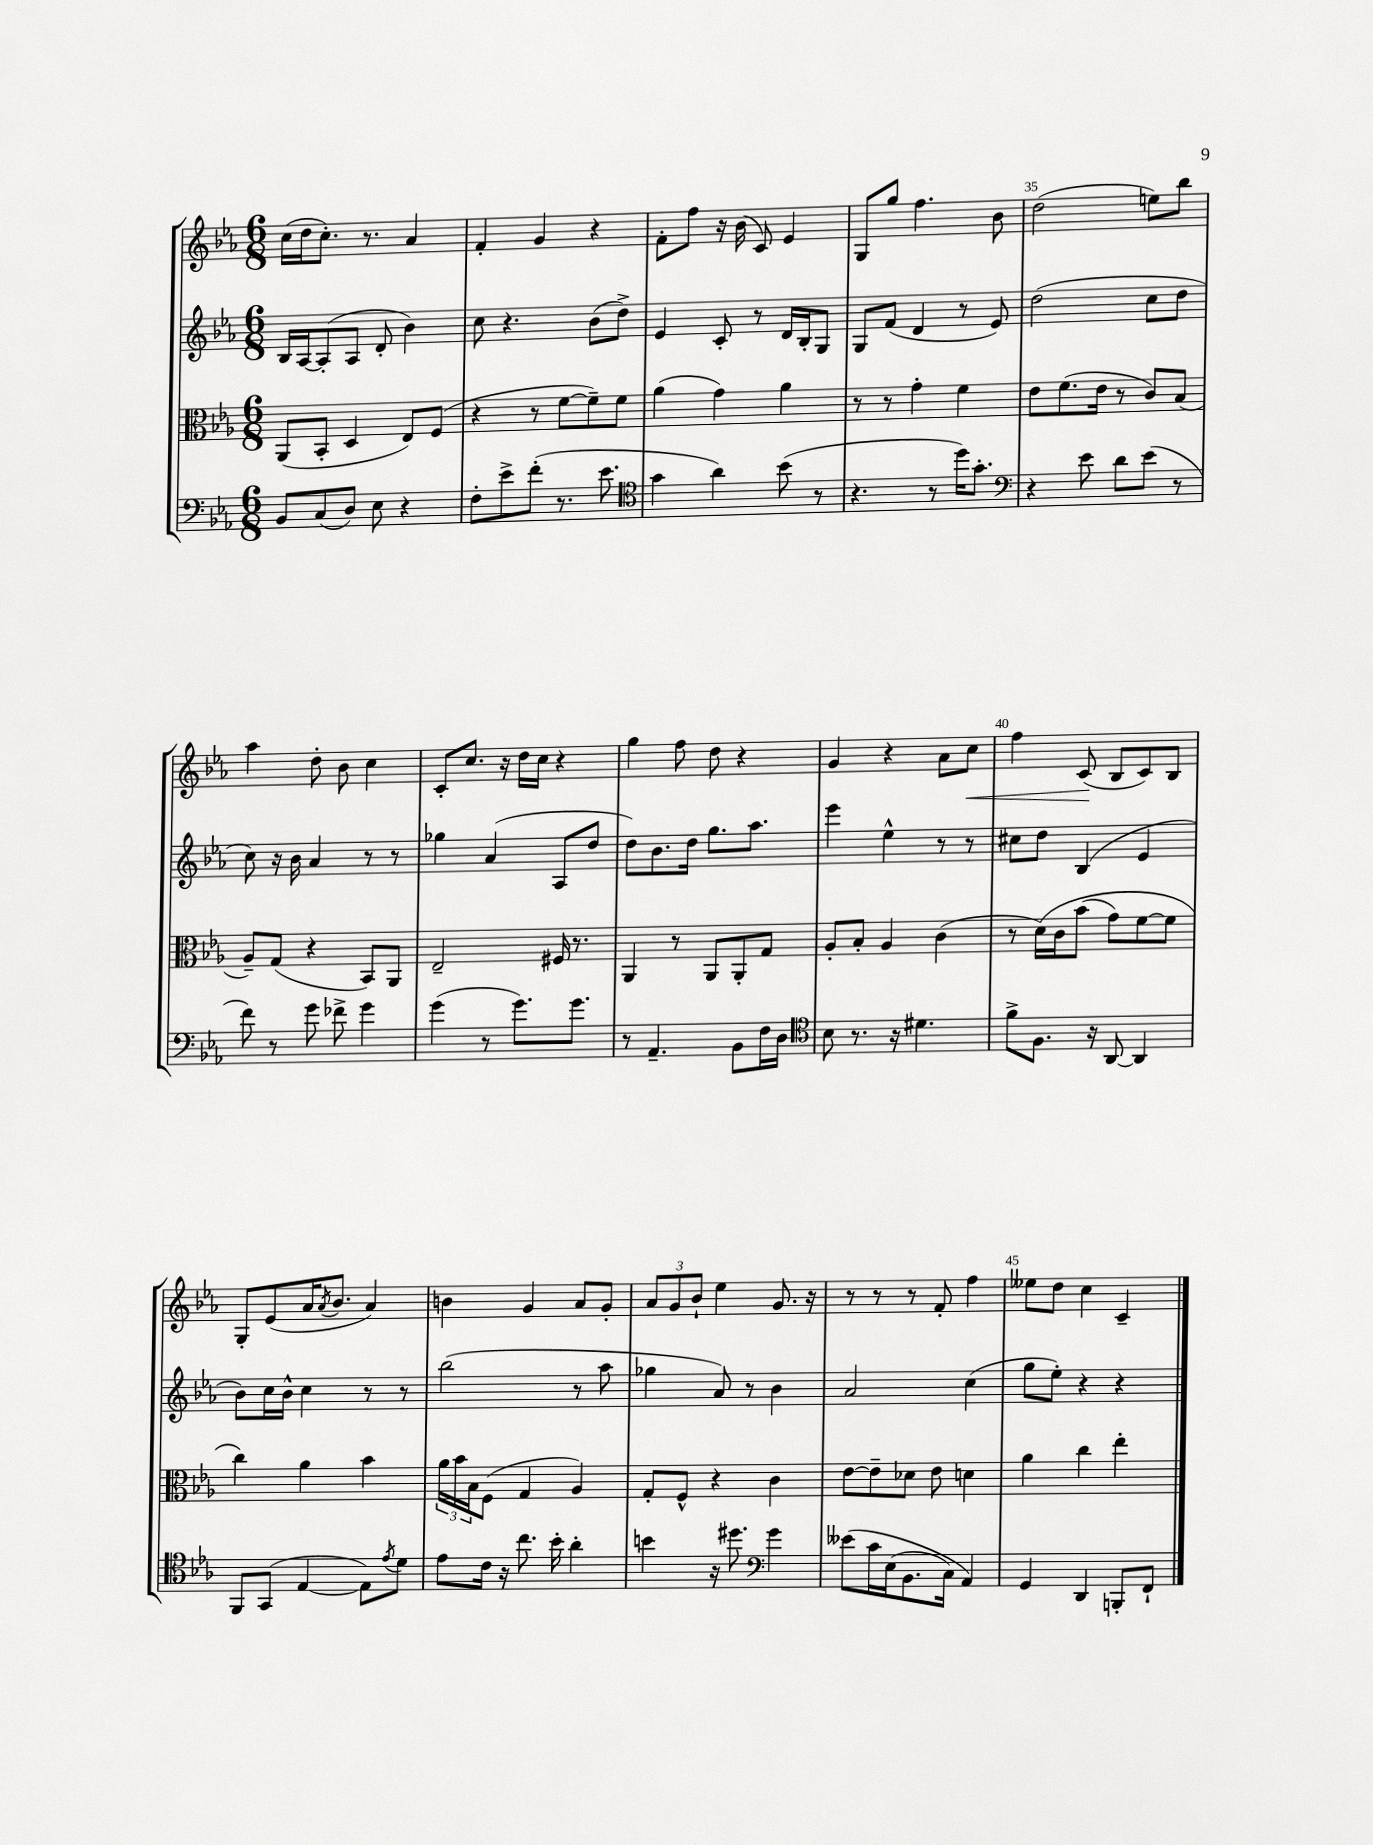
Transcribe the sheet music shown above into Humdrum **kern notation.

**kern	**kern	**kern	**kern
*staff4	*staff3	*staff2	*staff1
*clefF4	*clefC3	*clefG2	*clefG2
*k[b-e-a-]	*k[b-e-a-]	*k[b-e-a-]	*k[b-e-a-]
*M6/8	*M6/8	*M6/8	*M6/8
8BB-/L	(8AA-/L	16B-/LL	(16cc\LL
.	.	[16A-/J	16dd\J
(8C/	8BB-'/J	(8A-'/]	8.cc'\J)
8D/J)	4D/	8A-/J	.
.	.	.	8.r
8E-\	.	8d'/	.
4r	8E-/L)	4b-\)	4a-/
.	(8F/J	.	.
=	=	=	=
8F'\L	4r	8cc\	4f'/
8e-^\	.	4.r	.
(8f'\J	8r	.	4g/
8.r	[8f\L	.	.
.	8f~\])	(8b-\L	4r
8.e-\	.	.	.
.	8f\J	8dd^\J)	.
=	=	=	=
*clefC4	*	*	*
4g\	(4a-\	4e-/	8f'\L
.	.	.	8ff\J
4a-\)	4g\)	8c'/	16r
.	.	.	(16b-\
.	.	8r	8c/)
(8b-\	4a-\	16d/LL	4e-/
.	.	16B-'/J	.
8r	.	8G/J	.
=	=	=	=
4.r	8r	8G/L	8G/L
.	8r	(8f/J	8gg/J
.	4g'\	4d/	4.ff\
8r	.	.	.
16dd\LK)	4f\	8r	.
8.g'\J	.	.	.
.	.	8e-/)	8b-\
=	=	=	=
*clefF4	*	*	*
4r	8e-\L	(2dd\	(2dd\
.	(8.f\	.	.
8e-\	.	.	.
.	16e-\Jk	.	.
8d\L	8r	.	.
(8e-\J	8c/L)	8cc\L	8ee\L)
8r	(8B-/J	8dd\J	8bb-\J
=	=	=	=
8f\)	8A-~/L)	8cc\)	4aa-\
8r	(8G/J	16r	.
.	.	16b-\	.
8g\	4r	4a-/	8dd'\
8f-^\	.	.	8b-\
4g\	8BB-/L)	8r	4cc\
.	8AA-/J	8r	.
=	=	=	=
(4g\	2E-~/	4gg-\	8c'/L
.	.	.	8.cc/J
8r	.	(4a-/	.
.	.	.	16r
8.g\L)	.	.	16dd\LL
.	.	.	16cc\JJ
.	16F#/	8A-/L	4r
8.g\J	8.r	.	.
.	.	8dd/J	.
=	=	=	=
8r	4AA-/	8dd\L)	4gg\
4.AA-~/	.	8.b-\	.
.	8r	.	8ff\
.	.	16dd\Jk	.
.	8AA-/L	8.gg\L	8dd\
8BB-\L	8AA-'/	.	4r
.	.	8.aa-\J	.
16F\L	8G/J	.	.
16D\JJ	.	.	.
=	=	=	=
*clefC4	*	*	*
8B-\	8A-'/L	4eee-\	4g/
8.r	8B-'/J	.	.
.	4A-/	4ee-^^\	4r
16r	.	.	.
4.d#\	.	.	.
.	(4c\	8r	8a-\L
.	.	8r	8cc\J
=	=	=	=
8f^\L	8r	8cc#\L	4ff\
8.F\J	&(16d\LL)	8dd\J	.
.	16c\J	.	.
.	(8b-\J	(4B-/	(8c/
16r	.	.	.
[8AA-/	8g\L)	.	8B-/L
4AA-/]	[8f\	4e-/	8c/)
.	8f\]J	.	8B-/J
=	=	=	=
8FF/L	4cc\&)	8b-\L)	8G'/L
(8GG/J	.	16cc\L	(8e-/
.	.	16b-^^\JJ	.
[4E-/	4a-\	4cc\	16a-/K
.	.	.	8qa-/
.	.	.	8.b-/J
8E-\]L)	4b-\	8r	4a-/)
8qe-/	.	.	.
8d\J	.	8r	.
=	=	=	=
8e-\L	24a-\LL	(2bb-\	4b\
.	24b-\	.	.
.	24B-\J	.	.
16c\Jk	(8F\J	.	.
16r	.	.	.
8.cc\	4G/	.	4g/
16b-'\	.	.	.
4a-'\	4A-/)	8r	8a-/L
.	.	8aa-\	8g'/J
=	=	=	=
4b\	8G'/L	4gg-\	12a-/L
.	.	.	12g/
.	8F^^/J	.	.
.	.	.	12b-`/J
16r	4r	8a-/)	4ee-\
8.dd#\	.	.	.
.	.	8r	.
*clefF4	*	*	*
4g\	4c\	4b-\	8.g/
.	.	.	16r
=	=	=	=
&(8e--\L	[8e-\L	2a-/	8r
16c\L	8e-~\]	.	8r
(16E-\J	.	.	.
8.BB-\	8d-\J	.	8r
.	8e-\	.	8f'/
16C\Jk)	.	.	.
4AA-/&)	4d\	(4cc\	4ff\
=	=	=	=
4GG/	4a-\	8gg\L	8ee--\L
.	.	8ee-'\J)	8dd\J
4DD/	4cc\	4r	4cc\
8BBB'/L	4ee-'\	4r	4c~/
8FF`/J	.	.	.
==	==	==	==
*-	*-	*-	*-
